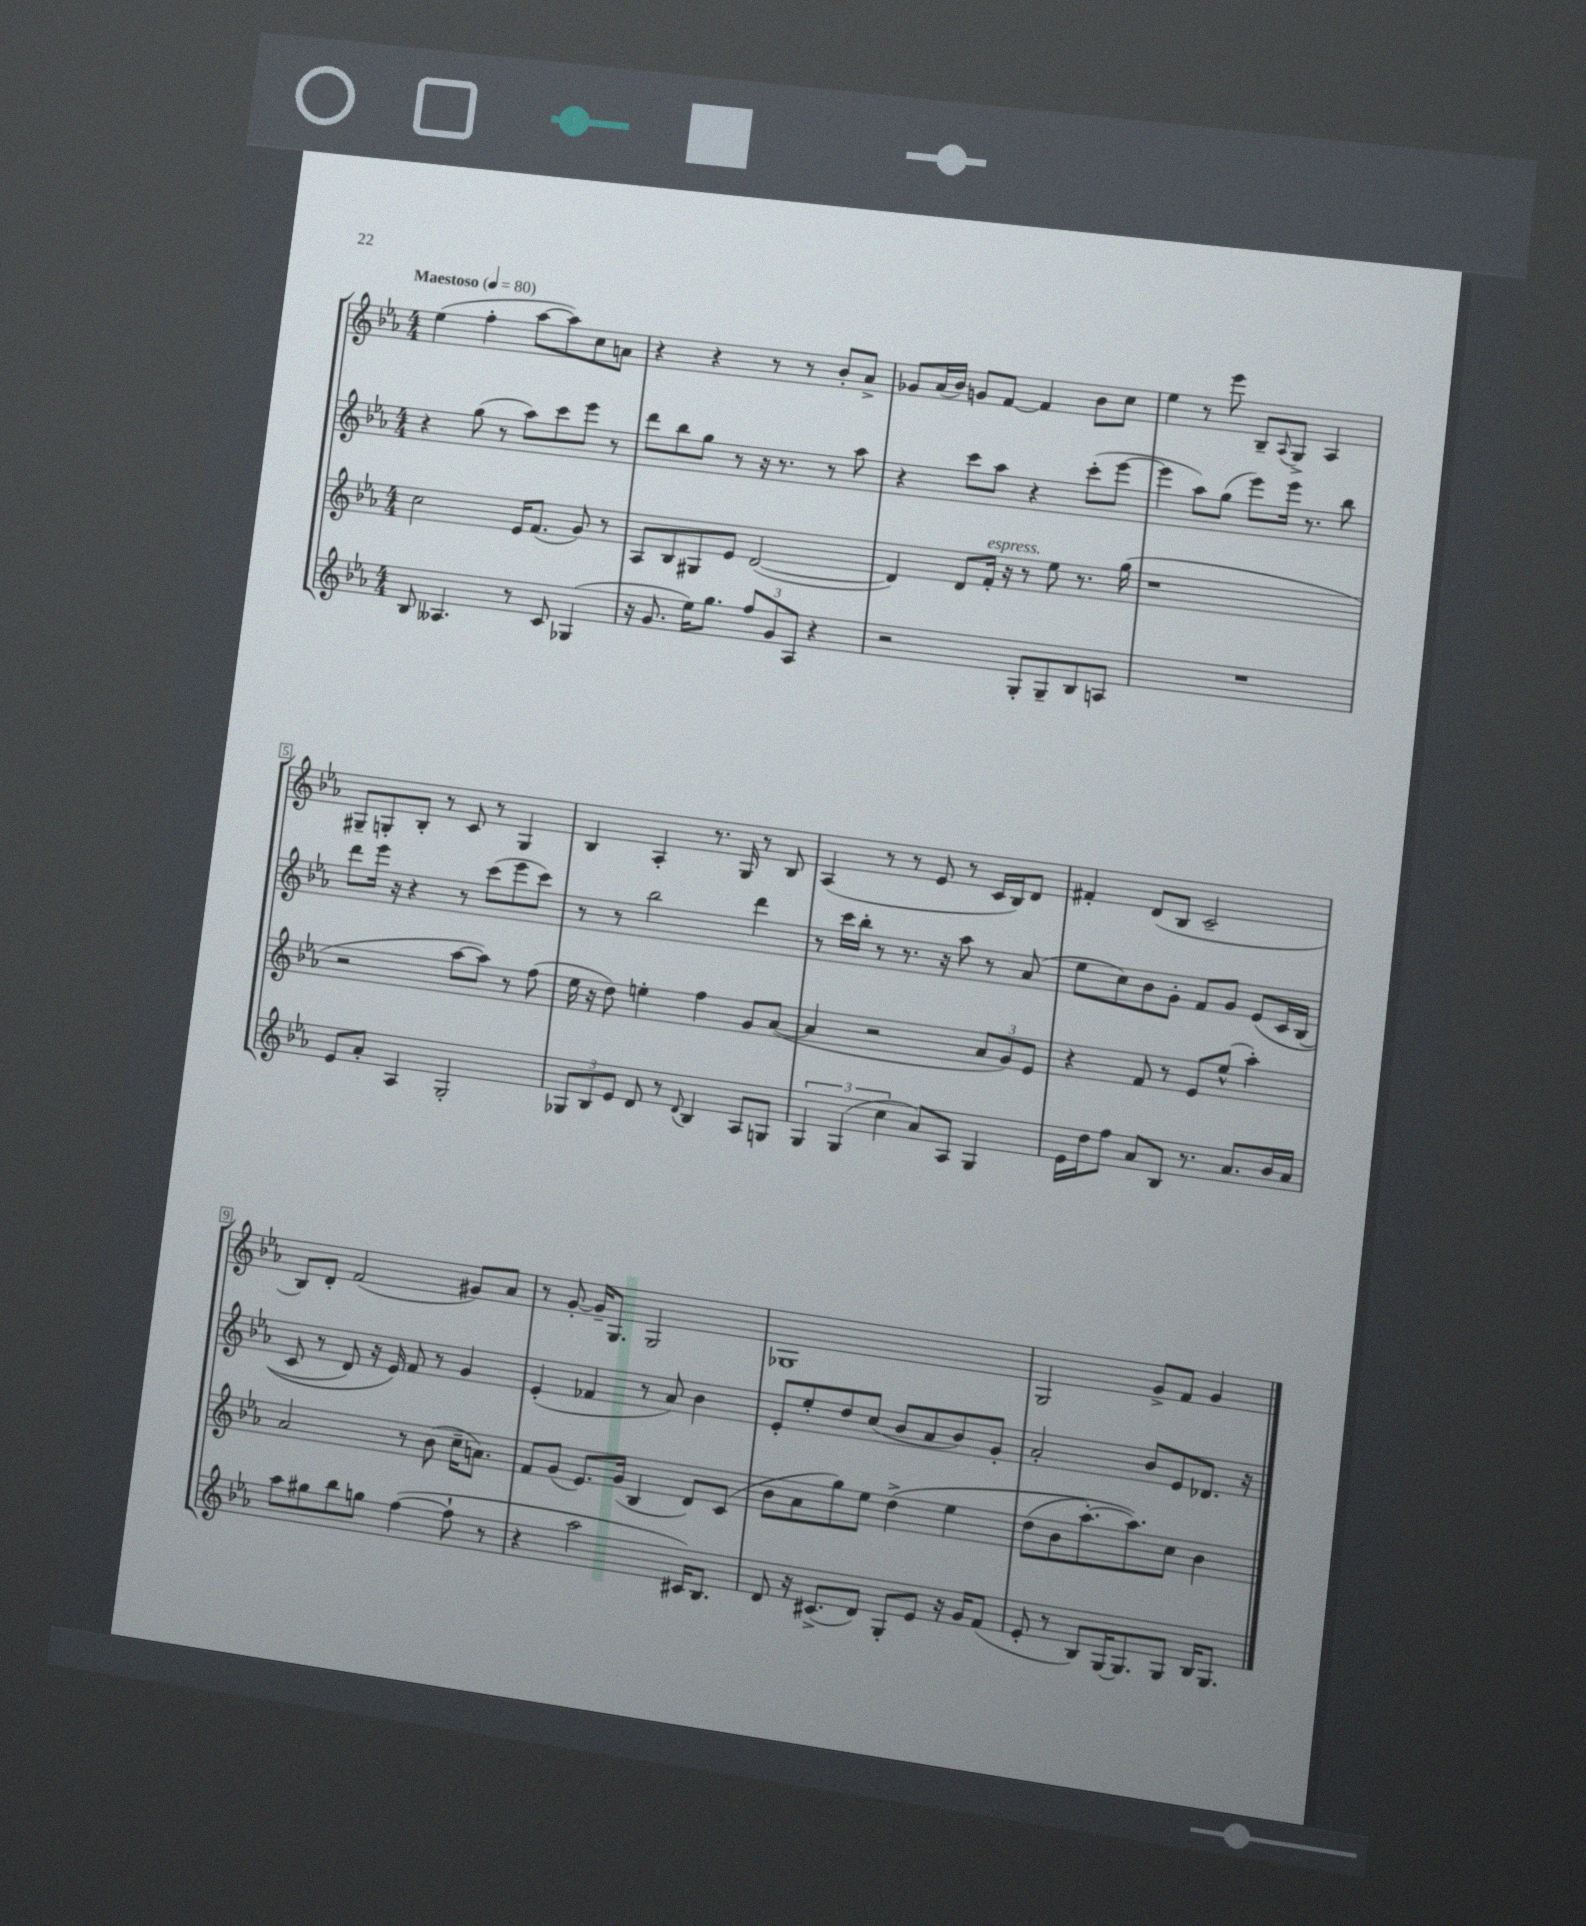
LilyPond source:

<<
\new StaffGroup <<
\new Staff = "s0" {
    \clef treble \key ees \major \numericTimeSignature \time 4/4 \tempo "Maestoso" 4 = 80
    ees''4( f''4-. aes''8~ aes''8) c''8 a'8 |
    r4 r4 r8 r8 bes'8-. aes'8-> |
    ges'8 aes'16( bes'16) g'8 f'8~ f'4 bes'8 c''8 |
    ees''4 r8 ees'''8 bes8-- \appoggiatura { aes8 } g8-> aes4 |
    gis8-- g8-. bes8-. r8 c'8 r8 g4 |
    bes4 aes4-. r8. g16 r8 bes8 |
    aes4( r8 r8 ees'8 r8 c'16 bes16) d'8 |
    fis'4-. d'8( bes8 c'2-- |
    bes8) d'8-. f'2( gis'8) aes'8 |
    r8 g'8~-. g'16-- g8. g2 |
    ges1 |
    g2 g'8-> f'8 g'4 \bar "|." |
}
\new Staff = "s1" {
    \clef treble \key ees \major \numericTimeSignature \time 4/4
    r4 g''8( r8 aes''8) c'''8 ees'''8 r8 |
    d'''8 bes''8 g''8 r8 r16 r8. r8 aes''8 |
    r4 c'''8 aes''8 r4 c'''8-.( ees'''8~ |
    ees'''4 aes''8) g''8( ees'''8) ees'''16 r8. bes''8 |
    d'''8 ees'''16 r16 r4 r8 c'''8( ees'''8 c'''8) |
    r8 r8 bes''2 d'''4 |
    r8 c'''16 bes''16-. r8 r8. r16 aes''8 r8 aes'8( |
    ees''8 c''8) bes'8 g'8-. f'8 g'8 ees'8\( c'16 bes16( |
    c'8 r8 d'8) r16 ees'16\) f'8 r8 g'4 |
    ees'4-.( fes'4 r8 aes'8) bes'4 |
    ees'8-. ees''8-. d''8 c''8( bes'8 aes'8 bes'8) g'8-. |
    aes'2-. bes'8 ees'8 des'8. r16 \bar "|." |
}
\new Staff = "s2" {
    \clef treble \key ees \major \numericTimeSignature \time 4/4
    c''2 ees'16 f'8.( g'8) r8 |
    aes8 bes8 gis8 ees'8 d'2~( |
    d'4) d'8 f'16-.^\markup { \italic "espress." } r16 r8 ees''8 r8. g''16( |
    r1 |
    r2 aes''8~ aes''8) r8 f''8( |
    ees''16 r16 d''8) e''4-. f''4 g'8 aes'8~( |
    aes'4 r2 \tuplet 3/2 { aes'8 g'8) ees'8 } |
    r4 f'8 r8 ees'8 ees''8-^( aes''4-.) |
    aes'2 r8 bes'8( c''16-- a'8.) |
    f'8 g'8( ees'8.) g'16( bes4 d'8) c'8( |
    bes'8 aes'8 g''8) ees''8 d''4->\( ees''4 |
    d''8( bes'8 aes''8.~-.) aes''8.\) c''8 bes'4 \bar "|." |
}
\new Staff = "s3" {
    \clef treble \key ees \major \numericTimeSignature \time 4/4
    bes8 aeses4. r8 c'8 ges4( |
    r16 g'8. ees''16) g''8. \tuplet 3/2 { f''8 g'8 aes8 } r4 |
    r2 g8-. g8-- bes8 a8 |
    R1 |
    ees'8 aes'8-. aes4 g2-. |
    \tuplet 3/2 { ges8 bes8 ees'8 } d'8 r8 \appoggiatura { d'8 } bes4 aes8 g8 |
    \tuplet 3/2 { g4 g4( c''4 } aes'8) aes8 g4 |
    ees'16 d''16 f''8 aes'8 bes8 r8. aes'8. bes'16 aes'16 |
    aes''8 gis''8 bes''8 g''8 f''4~( f''8-! r8 |
    r4 aes''2 cis'16) bes8. |
    d'8 r16 cis'8.->( d'8) g8-. ees'8 r16 g'16 f'8( |
    ees'8-. r8 bes8) g16~ g8. g8 bes16 g8. \bar "|." |
}
>>
>>
\layout { \context { \Score \override BarNumber.stencil = #(make-stencil-boxer 0.1 0.3 ly:text-interface::print) } }
